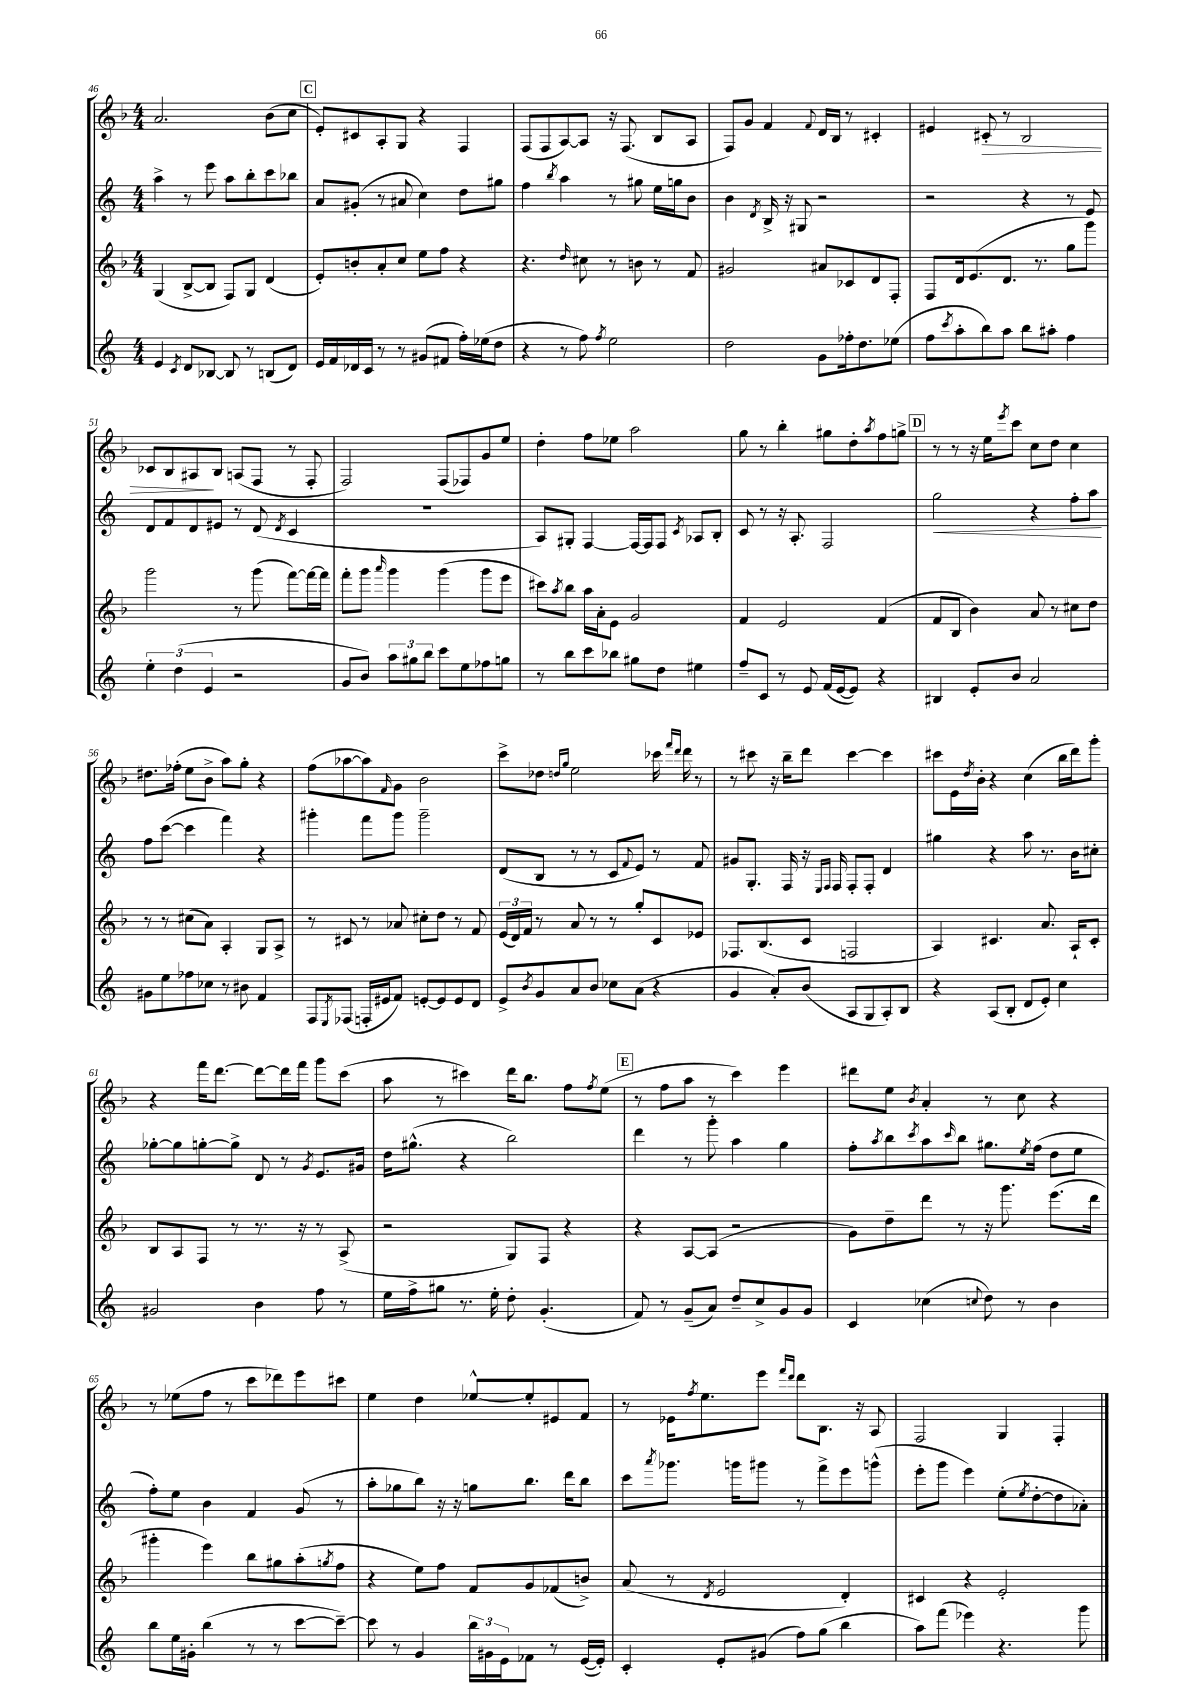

**kern	**kern	**kern	**dynam	**kern	**dynam
*part4	*part3	*part2	*part2	*part1	*part1
*staff4	*staff3	*staff2	*staff2	*staff1	*staff1
*clefG2	*clefG2	*clefG2	*	*clefG2	*
*k[]	*k[b-]	*k[]	*	*k[b-]	*
*M4/4	*M4/4	*M4/4	*	*M4/4	*
=46	=46	=46	=46	=46	=46
4e/	(4G/	4aa^\	.	2.a/	.
8qc/	.	.	.	.	.
8d/L	[8B-^/L	8r	.	.	.
[8B-X/J	8B-/J]	8eee\	.	.	.
8B-/]	8F/L)	8aa\L	.	.	.
8r	8G/J	8bb'\	.	.	.
(8Bn/L	(4d/	8ccc\	.	(8b-\L	.
8d/J)	.	8bb-X\J	.	8cc\J	.
!!LO:REH:place=s1:t=C
=47	=47	=47	=47	=47	=47
16e/LL	8e'/L)	8a/L	.	8e'/L)	.
16f/	.	.	.	.	.
16d-X/	8bn'/	(8g#X'/J	.	8c#X/	.
16c/JJ	.	.	.	.	.
8r	8a'/	8r	.	8A'/	.
8r	8cc/J	8a#X/	.	8G/J	.
(8g#X/L	8ee\L	4cc\)	.	4r	.
8f#X/J	8ff\J	.	.	.	.
16ff'\LL)	4r	8dd\L	.	4F/	.
(16ee-X\J	.	.	.	.	.
8dd\J	.	8gg#X\J	.	.	.
=48	=48	=48	=48	=48	=48
4r	4.r	4ff\	.	(8F/L	.
.	.	.	.	8F/	.
.	.	8qbb/	.	.	.
8r	.	4aa\	.	[8A/)	.
.	16qqdd/	.	.	.	.
8ff\)	8cc#X\	.	.	8A/J]	.
8qff/	.	.	.	.	.
2ee\	8r	8r	.	16r	.
.	.	.	.	(8.F/	.
.	8bn\	8gg#X\	.	.	.
.	8r	16ee\LL	.	8B-/L	.
.	.	16ggn\J	.	.	.
.	8f/	8b\J	.	8A/J	.
=49	=49	=49	=49	=49	=49
2dd\	2g#X/	4b\	.	8F/L)	.
.	.	.	.	8g/J	.
.	.	8qd/	.	.	.
.	.	16B^/	.	4f/	.
.	.	16r	.	.	.
.	.	8G#X/	.	.	.
.	.	.	.	8qqf/	.
8g\L	8a#X/L	2r	.	16d/LL	.
.	.	.	.	16B-/JJ	.
16ff-X'\k	8c-X/	.	.	8r	.
8.dd\	.	.	.	.	.
.	8d/	.	.	4c#X'/	.
(8ee-X\J	8F'/J	.	.	.	.
=50	=50	=50	=50	=50	=50
8ff\L	8F/L	2r	.	4e#X/	.
8qccc/	.	.	.	.	.
8aa'\	16d/k	.	.	.	.
.	(8.e/	.	.	.	.
!	!	!	!	!	!LO:HP:b
8bb\)	.	.	.	8c#X'/	>
8aa\J	8.d/J	.	.	8r	.
8bb\L	.	4r	.	2B-/	.
.	8.r	.	.	.	.
8aa#X'\J	.	.	.	.	.
4ff\	8gg\L	8r	.	.	.
.	8ggg\J)	8e/	.	.	.
!!LO:LB:g=z
=51	=51	=51	=51	=51	=51
6ee'\	2ggg\	8d/L	.	8c-X/L	.
.	.	8f/	.	8B-/	.
(6dd\	.	.	.	.	.
.	.	8d/	.	8A#X/	.
6e/	.	.	.	.	.
.	.	8e#X/J	.	8B-/J	]
2r	8r	8r	.	(8An/L	.
.	(8ggg\	(8d/	.	8F/J	.
.	.	8qd/	.	.	.
.	[8fff\L)	4c/	.	8r	.
.	16fff\L_	.	.	8F'/	.
.	16fff\JJ]	.	.	.	.
=52	=52	=52	=52	=52	=52
8g/L	8fff'\L	1r	.	2F/)	.
8b/J)	8ggg\J	.	.	.	.
.	16qqaaa/	.	.	.	.
12aa\L	4ggg\	.	.	.	.
12gg#X\	.	.	.	.	.
12bb\J	.	.	.	.	.
8ccc\L	(4ggg\	.	.	(8F/L	.
8ee\	.	.	.	8F-X/)	.
8ff-X\	8ggg\L	.	.	8g/	.
8ggn\J	8eee\J	.	.	8ee/J	.
=53	=53	=53	=53	=53	=53
8r	8ccc#X\L)	8A/L)	.	4dd'\	.
.	8qaa/	.	.	.	.
8bb\L	8bb-\J	8G#X'/J	.	.	.
8ccc\	16aa\LL	[4F/	.	8ff\L	.
.	16a'\J	.	.	.	.
8bb-X\J	8e\J	.	.	8ee-X\J	.
8gg#X\L	2g/	16F/LL_	.	2aa\	.
.	.	16F/J]	.	.	.
8dd\J	.	8F/J	.	.	.
.	.	8qc/	.	.	.
4ee#X\	.	8A-X/L	.	.	.
.	.	8B'/J	.	.	.
=54	=54	=54	=54	=54	=54
8ff~/L	4f/	8c/	.	8gg\	.
8c/J	.	8r	.	8r	.
8r	2e/	16r	.	4bb-'\	.
.	.	8.A'/	.	.	.
8e/	.	.	.	.	.
(16f/LL	.	2F/	.	8gg#X\L	.
[16e/J	.	.	.	.	.
8e/J])	.	.	.	8dd'\	.
.	.	.	.	8qaa/	.
4r	(4f/	.	.	8ff\	.
.	.	.	.	8ggn^\J	.
!!LO:REH:place=s1:t=D
=55	=55	=55	=55	=55	=55
!	!	!	!LO:HP:b	!	!
4B#X/	8f/L	2gg\	<	8r	.
.	8B-/J	.	.	8r	.
8e'/L	4b-\)	.	.	16r	.
.	.	.	.	16ee\KL	.
.	.	.	.	8qeee/	.
8b/J	.	.	.	8ccc\J	.
2a/	8a/	4r	.	8cc\L	.
.	8r	.	.	8dd\J	.
.	8cc#X\L	8ff'\L	.	4cc\	.
.	8dd\J	8aa\J	.	.	.
.	.	.	[	.	.
!!LO:LB:g=z
=56	=56	=56	=56	=56	=56
8g#X\L	8r	8ff\L	.	8.dd#X\L	.
8ee\	8r	([8ccc\J	.	.	.
.	.	.	.	(16ff-X'\Jk	.
8ff-X\	(8cc#X\L	4ccc\]	.	8ee\L	.
8cc-X\J	8a\J)	.	.	8b-^\J	.
8r	4A'/	4fff\)	.	8aa\L)	.
8b#X\	.	.	.	8gg'\J	.
4f/	8G/L	4r	.	4r	.
.	8A^/J	.	.	.	.
=57	=57	=57	=57	=57	=57
8F/L	8r	4ggg#X'\	.	(8ff\L	.
8qE/	.	.	.	.	.
(8F-X/J	8c#X/	.	.	[8aa-X\	.
16Fn'/LL	8r	8fff\L	.	8aa-\])	.
16e#X/J	.	.	.	.	.
.	.	.	.	16qqf/	.
8f/J)	8a-X/	8ggg#\J	.	8g\J	.
[8en'/L	8cc#X'\L	2ggg#~\	.	2b-\	.
8e/]	8dd\J	.	.	.	.
8e/	8r	.	.	.	.
8d/J	8f/	.	.	.	.
=58	=58	=58	=58	=58	=58
8e^/L	(24e/LL	(8d/L	.	8ccc^\L	.
.	24d/)	.	.	.	.
.	24f/JJ	.	.	.	.
8qb/	.	.	.	.	.
8g/	8r	8B/J	.	8dd-X\J	.
.	.	.	.	16qqddn/LL	.
.	.	.	.	16qqgg/JJ	.
8a/	8a/	8r	.	2ee\	.
8b/J	8r	8r	.	.	.
8cc-X\L	8r	8c/L	.	.	.
.	.	8qqf/	.	.	.
(8a\J	8gg'/L	8e/J)	.	.	.
4r	8c/	8r	.	16ccc-X\	.
.	.	.	.	16qqfff/LL	.
.	.	.	.	16qqddd/JJ	.
.	.	.	.	16ddd\	.
.	8e-X/J	8f/	.	8r	.
=59	=59	=59	=59	=59	=59
4g/	8.F-X/L	8g#X/L	.	8r	.
.	.	8.G'/J	.	8ccc#X\	.
.	(8.B-/	.	.	.	.
8a'/L)	.	.	.	16r	.
.	.	16F/	.	16bb-~\KL	.
(8b/J	8c/J	16r	.	8ddd\J	.
.	.	16qqE/LL	.	.	.
.	.	16qqF/JJ	.	.	.
.	.	16F/	.	.	.
8A/L	2Fn/	8F'/L	.	[4ccc#\	.
8G/	.	8F'/J	.	.	.
8A'/)	.	4d/	.	4ccc#\]	.
8B/J	.	.	.	.	.
=60	=60	=60	=60	=60	=60
4r	4A/)	4gg#X\	.	8ccc#X\L	.
.	.	.	.	16e\L	.
.	.	.	.	8qdd/	.
.	.	.	.	16b-'\JJ	.
(8A/L	4.c#X/	4r	.	4r	.
8B'/J	.	.	.	.	.
8d/L	.	8aa\	.	(4cc\	.
8e'/J)	8.a/	8.r	.	.	.
4cc\	.	.	.	16bb-\LL	.
.	16A`/KL	16b\KL	.	16ddd\J)	.
.	8c#'/J	8cc#X'\J	.	8ggg'\J	.
!!LO:LB:g=z
=61	=61	=61	=61	=61	=61
2g#X/	8B-/L	[8gg-X'\L	.	4r	.
.	8A/	8gg-\]	.	.	.
.	8F/J	[8ggn'\	.	16fff\KL	.
.	.	.	.	[8.ddd\J	.
.	8r	8gg^\J]	.	.	.
4b\	8.r	8d/	.	8ddd\L_	.
.	.	8r	.	16ddd\L]	.
.	16r	.	.	16fff\JJ	.
.	.	8qg/	.	.	.
8ff\	8r	8.e/L	.	8ggg\L	.
8r	(8A^/	.	.	(8ccc\J	.
.	.	16g#X/Jk	.	.	.
=62	=62	=62	=62	=62	=62
16ee\LL	2r	16dd\KL	.	8aa\	.
16ff^\J	.	(8.gg#X^^\J	.	.	.
8gg#X\J	.	.	.	8r	.
8.r	.	4r	.	4ccc#X\)	.
16ee'\	.	.	.	.	.
8dd'\	8G/L)	2bb\)	.	16ddd\KL	.
.	.	.	.	8.bb-\J	.
(4.g'/	8F/J	.	.	.	.
.	4r	.	.	8ff\L	.
.	.	.	.	8qff/	.
.	.	.	.	(8ee\J	.
!!LO:REH:place=s1:t=E
=63	=63	=63	=63	=63	=63
8f/)	4r	4ddd\	.	8r	.
8r	.	.	.	8ff\L	.
(8g~/L	[8A/L	8r	.	8aa\J	.
8a/J)	(8A/J]	8ggg'\	.	8r	.
8dd~/L	2r	4aa\	.	4ccc\)	.
8cc^/	.	.	.	.	.
8g/	.	4gg\	.	4eee\	.
8g/J	.	.	.	.	.
=64	=64	=64	=64	=64	=64
4c/	8g\L)	8ff'\L	.	8ddd#X\L	.
.	.	8qaa/	.	.	.
.	8dd~\	8bb\	.	8ee\J	.
.	.	8qccc/	.	8qb-/	.
(4cc-X\	8ddd\J	8aa\	.	4a'/	.
.	.	16qqccc/	.	.	.
.	8r	8bb\J	.	.	.
8qqccn/	.	.	.	.	.
8dd\)	16r	8.gg#X\L	.	8r	.
.	8.ggg\	.	.	.	.
8r	.	.	.	8cc\	.
.	.	8qee/	.	.	.
.	.	(16ff\Jk	.	.	.
4b\	(8.eee\L	8dd\L	.	4r	.
.	.	8ee\J	.	.	.
.	16ddd\Jk	.	.	.	.
!!LO:LB:g=z
=65	=65	=65	=65	=65	=65
8bb\L	4ggg#X'\	8ff'\L)	.	8r	.
16ee\L	.	8ee\J	.	(8ee-X\L	.
16g#X'\JJ	.	.	.	.	.
(4bb\	4eee\)	4b\	.	8ff\J	.
.	.	.	.	8r	.
8r	8bb-\L	4f/	.	8ccc\L	.
8r	8gg#X\	.	.	8ddd-X\)	.
[8ccc\L	(8aa'\	(8g/	.	8eee\	.
.	8qggn/	.	.	.	.
8ccc~\J_)	8ff\J	8r	.	8ccc#X\J	.
=66	=66	=66	=66	=66	=66
8ccc\]	4r	8aa'\L	.	4ee\	.
8r	.	8gg-X\	.	.	.
4g/	8ee\L)	8bb\J)	.	4dd\	.
.	8ff\J	16r	.	.	.
.	.	16r	.	.	.
24bb\LL	8f/L	8ggn\L	.	[8ee-X^^/L	.
24g#X\	.	.	.	.	.
24e\J	.	.	.	.	.
8f-X\J	8g/	8.bb\J	.	8ee-'/]	.
8r	(8f-X/	.	.	8e#X/	.
.	.	16ddd\KL	.	.	.
([16e/LL	8bn^/J)	8bb\J	.	8f/J	.
16e'/JJ])	.	.	.	.	.
=67	=67	=67	=67	=67	=67
4c'/	(8a/	8ccc\L	.	8r	.
.	.	8qaaa/	.	.	.
.	8r	8.ggg-X\J	.	16e-X\KL	.
.	.	.	.	8qff/	.
.	.	.	.	8.ee\	.
.	8qd/	.	.	.	.
8e'/L	2e/	.	.	.	.
.	.	16gggn\KL	.	.	.
(8g#X/J	.	8ggg#X\J	.	8eee\J	.
.	.	.	.	16qqfff/LL	.
.	.	.	.	16qqddd/JJ	.
8ff\L)	.	8r	.	8ddd\L	.
(8gg\J	.	8fff^\L	.	8.B-\J	.
4bb\	4d'/)	8eee\	.	.	.
.	.	.	.	16r	.
.	.	(8gggn^^\J	.	8A/	.
=68	=68	=68	=68	=68	=68
8aa\L)	4c#X/	8eee'\L	.	2F/	.
(8fff\J	.	8ggg\J	.	.	.
4eee-X\)	4r	4eee\)	.	.	.
4.r	2e'/	(8ee'\L	.	4G/	.
.	.	8qee/	.	.	.
.	.	[8dd'\	.	.	.
.	.	8dd\]	.	4F'/	.
8ggg\	.	8a-X'\J)	.	.	.
==	==	==	==	==	==
*-	*-	*-	*-	*-	*-
